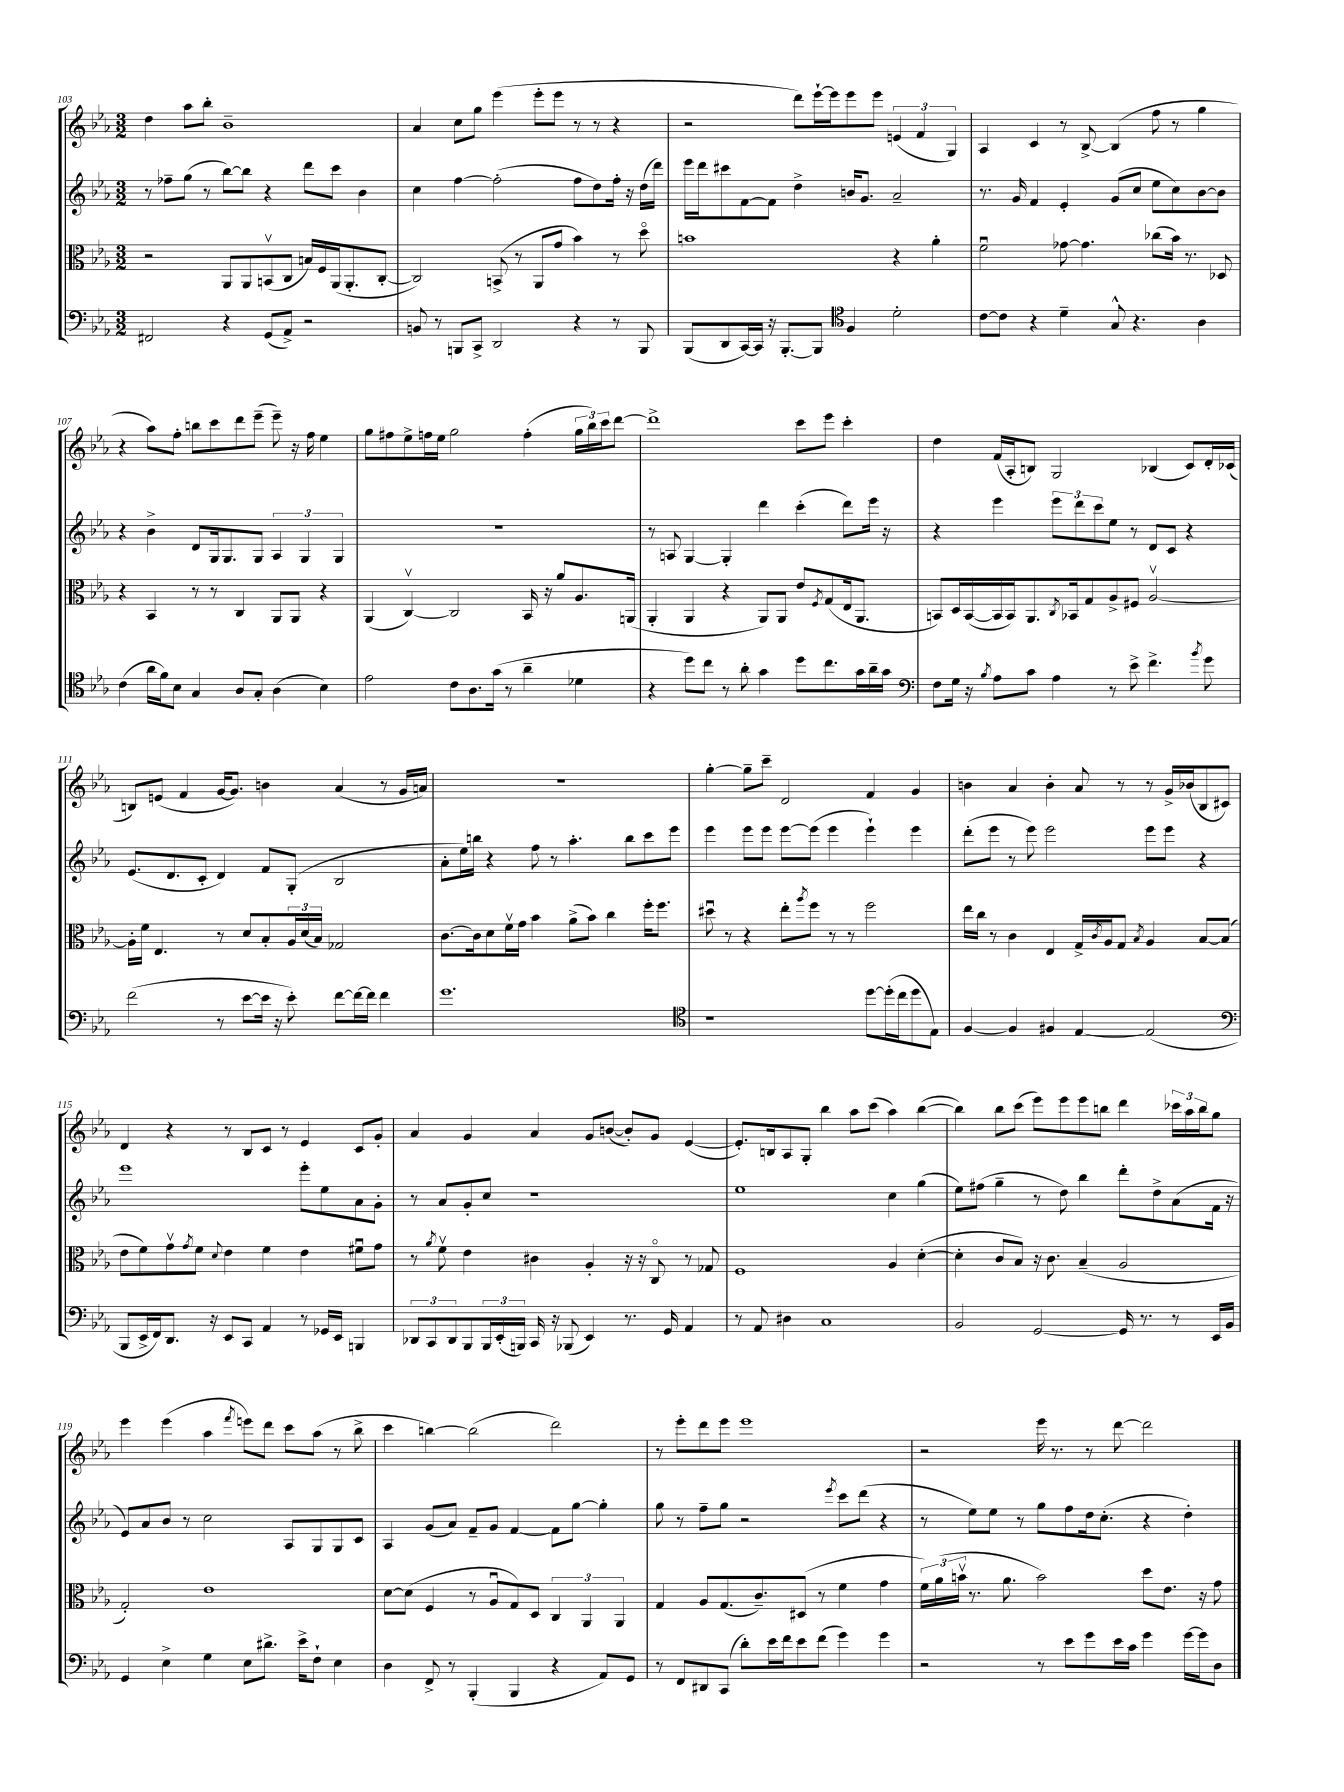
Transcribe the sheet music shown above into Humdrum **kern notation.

**kern	**kern	**kern	**kern
*staff4	*staff3	*staff2	*staff1
*clefF4	*clefC3	*clefG2	*clefG2
*k[b-e-a-]	*k[b-e-a-]	*k[b-e-a-]	*k[b-e-a-]
*M3/2	*M3/2	*M3/2	*M3/2
2FF#/	2r	8r	4dd\
.	.	8ff-~\L	.
.	.	(8gg\J	8aa-\L
.	.	8r	8bb-'\J
4r	8AA-/L	[8bb-\L)	1b-~
.	8AA-/	8bb-\]J	.
(8GG/L	(8BBv/	4r	.
8AA-^/J)	8C/J	.	.
2r	16B/LL)	8ddd\L	.
.	16F/	.	.
.	(16AA-/J	8ccc\J	.
.	8.AA-'/	.	.
.	.	4b-\	.
.	[8C'/J	.	.
=	=	=	=
8BB/	2C/])	4cc\	4a-/
8r	.	.	.
8BBB/L	.	[4ff\	8cc\L
8CC^/J	.	.	8gg\J
2DD/	(8BB^/	(2ff'\]	(4eee-\
.	8r	.	.
.	8AA-/L	.	8eee-'\L
.	8g/J	.	8eee-\J
4r	4b-\)	8ff\L	8r
.	.	8dd\)	8r
8r	8r	16ff'\Jk	4r
.	.	16r	.
8BBB/	8ddo\	(16dd\LL	.
.	.	16ddd\JJ)	.
=	=	=	=
(8BBB-/L	1b	16eee-\LL	2r
.	.	16ddd\J	.
8DD/	.	8ccc#\	.
[16CC/L)	.	[8f\	.
16CC/]JJ	.	.	.
16r	.	8f\]J	.
[8.BBB-'/L	.	.	.
.	.	4dd^\	8ddd\L)
8BBB-/]J	.	.	[16eee-`\L
.	.	.	16eee-\]J
*clefC4	*	*	*
4F/	.	16b/LK	8eee-\
.	.	8.g/J	.
.	.	.	8eee-\J
2d'\	4r	2a-~/	(6e/
.	.	.	6f/
.	4a-'\	.	.
.	.	.	6G/)
=	=	=	=
[8c\L	2fu\	8.r	4A-/
8c\]J	.	.	.
.	.	16g/	.
4r	.	4f/	4c/
4d~\	[8g-\	4e-'/	8r
.	4.g-\]	.	[8B-^/
8G^^/	.	(8g/L	(4B-/]
4.r	.	8cc/J	.
.	(8cc-\L	8ee-\L	8ff\
.	16b-\Jk)	8cc\)	8r
.	8.r	.	.
4A-\	.	[8b-\	4gg\
.	8D-/	8b-\]J	.
=	=	=	=
(4c\	4r	4r	4r
16a-\LL	4BB-/	4b-^\	8aa-\L)
16f\J)	.	.	.
8B-\J	.	.	8ff'\J
4G/	8r	8d/L	8bb\L
.	8r	16G/k	8ccc\
.	.	8.G/	.
8A-/L	4C/	.	8ddd\
8G'/J	.	8G/J	(8eee-~\J
(4A-\	8AA-/L	6A-/	8eee-~\)
.	8AA-/J	.	16r
.	.	6G/	.
.	.	.	16ff\
4B-\)	4r	.	4ee-\
.	.	6G/	.
=	=	=	=
2e-\	(4AA-/	1.r	8gg\L
.	.	.	8ff#\
.	[4Cv/)	.	8ee-^\
.	.	.	16ff\L
.	.	.	16ee-\JJ
8c\L	2C/]	.	2gg\
8.A-\	.	.	.
(16g\Jk	.	.	.
8r	.	.	.
4a-~\	16BB-/	.	(4ff'\
.	16r	.	.
.	8a-/L	.	.
4d-\	8.A-/	.	24gg\LL
.	.	.	24bb-\)
.	.	.	24ccc\J
.	.	.	[8ddd\J
.	(16AA/Jk	.	.
=	=	=	=
4r	4AA-'/	8r	1ddd^]
.	.	8A/	.
8dd\L)	4AA-/	[4G/	.
8cc\J	.	.	.
8r	4r	4G'/]	.
8a-'\	.	.	.
4g\	8AA-/L)	4ddd\	.
.	8AA-/J	.	.
8dd\L	8e-/L	(4ccc'\	8ccc\L
.	8qF/	.	.
8.cc\	(8G/	.	8eee-\J
.	16E-/k	8ddd\L)	4ccc'\
16g\L	8.AA-/J	.	.
16a-~\	.	16eee-\Jk	.
16g\JJ	.	16r	.
=	=	=	=
*clefF4	*	*	*
8F\L	8BB/L)	4r	4dd\
16G\Jk	16D/L	.	.
16r	([16BB/	.	.
8qB-/	.	.	.
8A-\L	16BB/]	4eee-\	(16f/LL
.	16BB/J)	.	16A-'/J
8c\J	8.AA-/	.	8B/J)
4A-\	.	12eee-\L	2G/
.	8qC/	.	.
.	16BB-/k	.	.
.	.	12ddd\	.
.	8G/	.	.
.	.	12ccc\	.
8r	8A-^/	8ee-\J	.
8e-^\	8F#/J	8r	.
4.f^\	[2A-v/	8d/L	(4B-/
.	.	8c/J	.
.	.	4r	8c/L)
8qb-/	.	.	.
8g\	.	.	16d'/L
.	.	.	(16c-/JJ
=	=	=	=
(2f\	16A-'\]LL	(8.e-/L	8B/L)
.	16f\JJ	.	.
.	4.E-/	.	(8e/J
.	.	8.d/	.
.	.	.	4f/
.	.	8c'/J	.
8r	8r	4d/)	[16g/LK
.	.	.	8.g/]J)
[8e-\L	8d/L	.	.
16e-\]Jk	8B-'/	8f/L	4b\
16r	.	.	.
8e-'\)	24A-/L	(8G'/J	.
.	(24d/	.	.
.	24B-/JJ)	.	.
[8f\L	2G-/	2B-/	(4a-/
16f\_L	.	.	.
16f\]JJ	.	.	.
4f\	.	.	8r
.	.	.	16g/LL
.	.	.	16a/JJ)
=	=	=	=
1.g	[8.c\L	8a-'\L	1.r
.	.	16ee-\L)	.
.	16c\]k	16bb\JJ	.
.	8d\	4r	.
.	16fv\L	.	.
.	16g\JJ	.	.
.	4b-\	8ff\	.
.	.	8r	.
.	(8a-^\L	4.aa-'\	.
.	8b-\J)	.	.
.	4cc\	.	.
.	.	8bb\L	.
.	16ff'\LK	8ccc\	.
.	8.ff\J	.	.
.	.	8eee-\J	.
=	=	=	=
*clefC4	*	*	*
1r	8dd#u\	4eee-\	[4gg'\
.	8r	.	.
.	4r	8eee-\L	8gg~\]L
.	.	8eee-\J	8ccc~\J
.	8ee-'\L	[8eee-\L	2d/
.	8qaa-/	.	.
.	8ff\J	(8eee-\]J	.
.	8r	4eee-\	.
.	8r	.	.
[8dd\L	2ff\	4eee-`\)	4f/
(16dd'\]L	.	.	.
16cc\J	.	.	.
8dd\	.	4eee-\	4g/
8E-\J)	.	.	.
=	=	=	=
[4F/	16ee-\LL	(8ddd'\L	4b\
.	16cc\JJ	.	.
.	8r	8eee-\J	.
4F/]	4c\	8r	4a-/
.	.	8eee-\)	.
4F#/	4E-/	2eee-\	4b'\
[4E-/	16G^/LL	.	8a-/
.	8qc/	.	.
.	16A-/J	.	.
.	8G/J	.	8r
.	8qB-/	.	.
(2E-/]	4A-/	8eee-\L	8r
.	.	8eee-\J	16g^/LL
.	.	.	(16b-/J
.	[8B-/L	4r	8B-/
.	(8B-/]J	.	8c#/J)
=	=	=	=
*clefF4	*	*	*
8BBB-/L	8e-\L	1eee-	4d/
16EE-^/L	8f\)	.	.
16FF/J)	.	.	.
8.DD/J	8gv\	.	4r
.	8qg/	.	.
.	8f\J	.	.
16r	.	.	.
.	8qqd/	.	.
8EE-/L	4e-\	.	8r
8CC/J	.	.	8B-/L
4AA-/	4f\	.	8c/J
.	.	.	8r
8r	4e-\	8eee-'\L	4e-/
16GG-/LL	.	8ee-\	.
16EE-/JJ	.	.	.
4BBB/	8f#u\L	8a-\	8c/L
.	8g\J	8g'\J	8g'/J
=	=	=	=
12DD-/L	8r	8r	4a-/
12CC/	.	.	.
.	8qa-/	.	.
.	8fv\	8a-/L	.
12DD-/	.	.	.
8BBB-/	4e-\	8g'/	4g/
24BBB-/L	.	8cc/J	.
(24EE-'/	.	.	.
24BBB/JJ)	.	.	.
16CC/	4c#\	1r	4a-/
16r	.	.	.
(8BBB-/	.	.	.
4EE-/)	4A-'/	.	8g/L
.	.	.	([8b/J
8.r	16r	.	8b'/]L)
.	16r	.	.
.	8Co/	.	8g/J
16GG/	.	.	.
4AA-/	8r	.	([4e-/
.	8G-/	.	.
=	=	=	=
8r	1F	1ee-	8.e-'/]L)
8AA-/	.	.	.
.	.	.	16B/k
4D#\	.	.	8A-/
.	.	.	8G'/J
1C	.	.	4bb-\
.	.	.	8aa-\L
.	.	.	(8ccc\J
.	4A-/	4cc\	4aa-\)
.	([4d'\	(4gg\	([4bb-\
=	=	=	=
2BB-/	4d'\]	8ee-\L)	4bb-\])
.	.	(8ff#\J	.
.	8c/L	4gg~\	8bb-\L
.	8B-/J)	.	(8ccc\J
[2GG/	16r	8r	8eee-\L)
.	8.c\	.	.
.	.	8dd\)	8eee-\
.	(4B-~/	4bb-\	8eee-\
.	.	.	8bb\J
16GG/]	2A-/	8ddd'\L	4ddd\
8.r	.	.	.
.	.	8dd^\	.
8r	.	(8a-\	24ccc-\LL
.	.	.	24aa-\
.	.	.	24bb\J
16EE-/LL	.	16f\Jk	8gg\J
16BB-/JJ	.	16r	.
=	=	=	=
4GG/	2G'/)	8e-/L)	4eee-\
.	.	8a-/	.
4E-^\	.	8b-/J	(4eee-\
.	.	8r	.
4G\	1e-	2cc\	4aa-\
.	.	.	8qfff/
8E-\L	.	.	8eee\L)
8.d#^\J	.	.	8ddd\J
.	.	8A-/L	8ccc\L
16e-^\LK	.	.	.
8F`\J	.	8G/	(8aa-\J
4E-\	.	8G/	8r
.	.	8c/J	8bb-^\
=	=	=	=
4D\	[8d\L	4A-/	4ccc\
.	(8d\]J	.	.
8FF^/	4F/	(8g/L	[4bb\)
8r	.	8a-/J)	.
(4BBB-'/	8r	8f~/L	(2bb\]
.	8A-u/L	8g/J	.
4BBB-/	8G/)	[4f/	.
.	8D/J	.	.
4r	6C/	8f\]L	2ddd\)
.	.	[8gg\J	.
.	6AA-/	.	.
8AA-/L)	.	4gg'\]	.
.	6AA-/	.	.
8GG/J	.	.	.
=	=	=	=
8r	4G/	8gg\	8r
8FF/L	.	8r	8eee-'\L
8DD#/	8A-/L	8ff~\L	8ddd\
(8CC/J	(8.G/	8gg\J	8eee-\J
8d'\L)	.	2r	1eee-
.	8.c~/)	.	.
16e-\L	.	.	.
16f\J	.	.	.
8e-\	(8D#/J	.	.
(8f\J	8r	.	.
.	.	8qeee-/	.
4g\)	4f\	8ccc\L	.
.	.	(8ddd\J	.
4g\	4g\	4r	.
=	=	=	=
2r	24f\LL)	8r	2r
.	(24a-\	.	.
.	24bv\JJ	.	.
.	8.r	8ee-\L)	.
.	.	8ee-\J	.
.	8.a-\	.	.
.	.	8r	.
8r	2b\)	8gg\L	16eee-\
.	.	.	8.r
8e-\L	.	8ff\	.
8g\	.	16dd\k	8r
.	.	(8.cc'\J	.
16e-\L	.	.	[8ddd\
16c\JJ	.	.	.
4g\	8dd\L	4r	2ddd\]
.	8.e-\J	.	.
[16g\LL	.	4dd'\)	.
16g\]J	16r	.	.
8D\J	8g\	.	.
==	==	==	==
*-	*-	*-	*-
